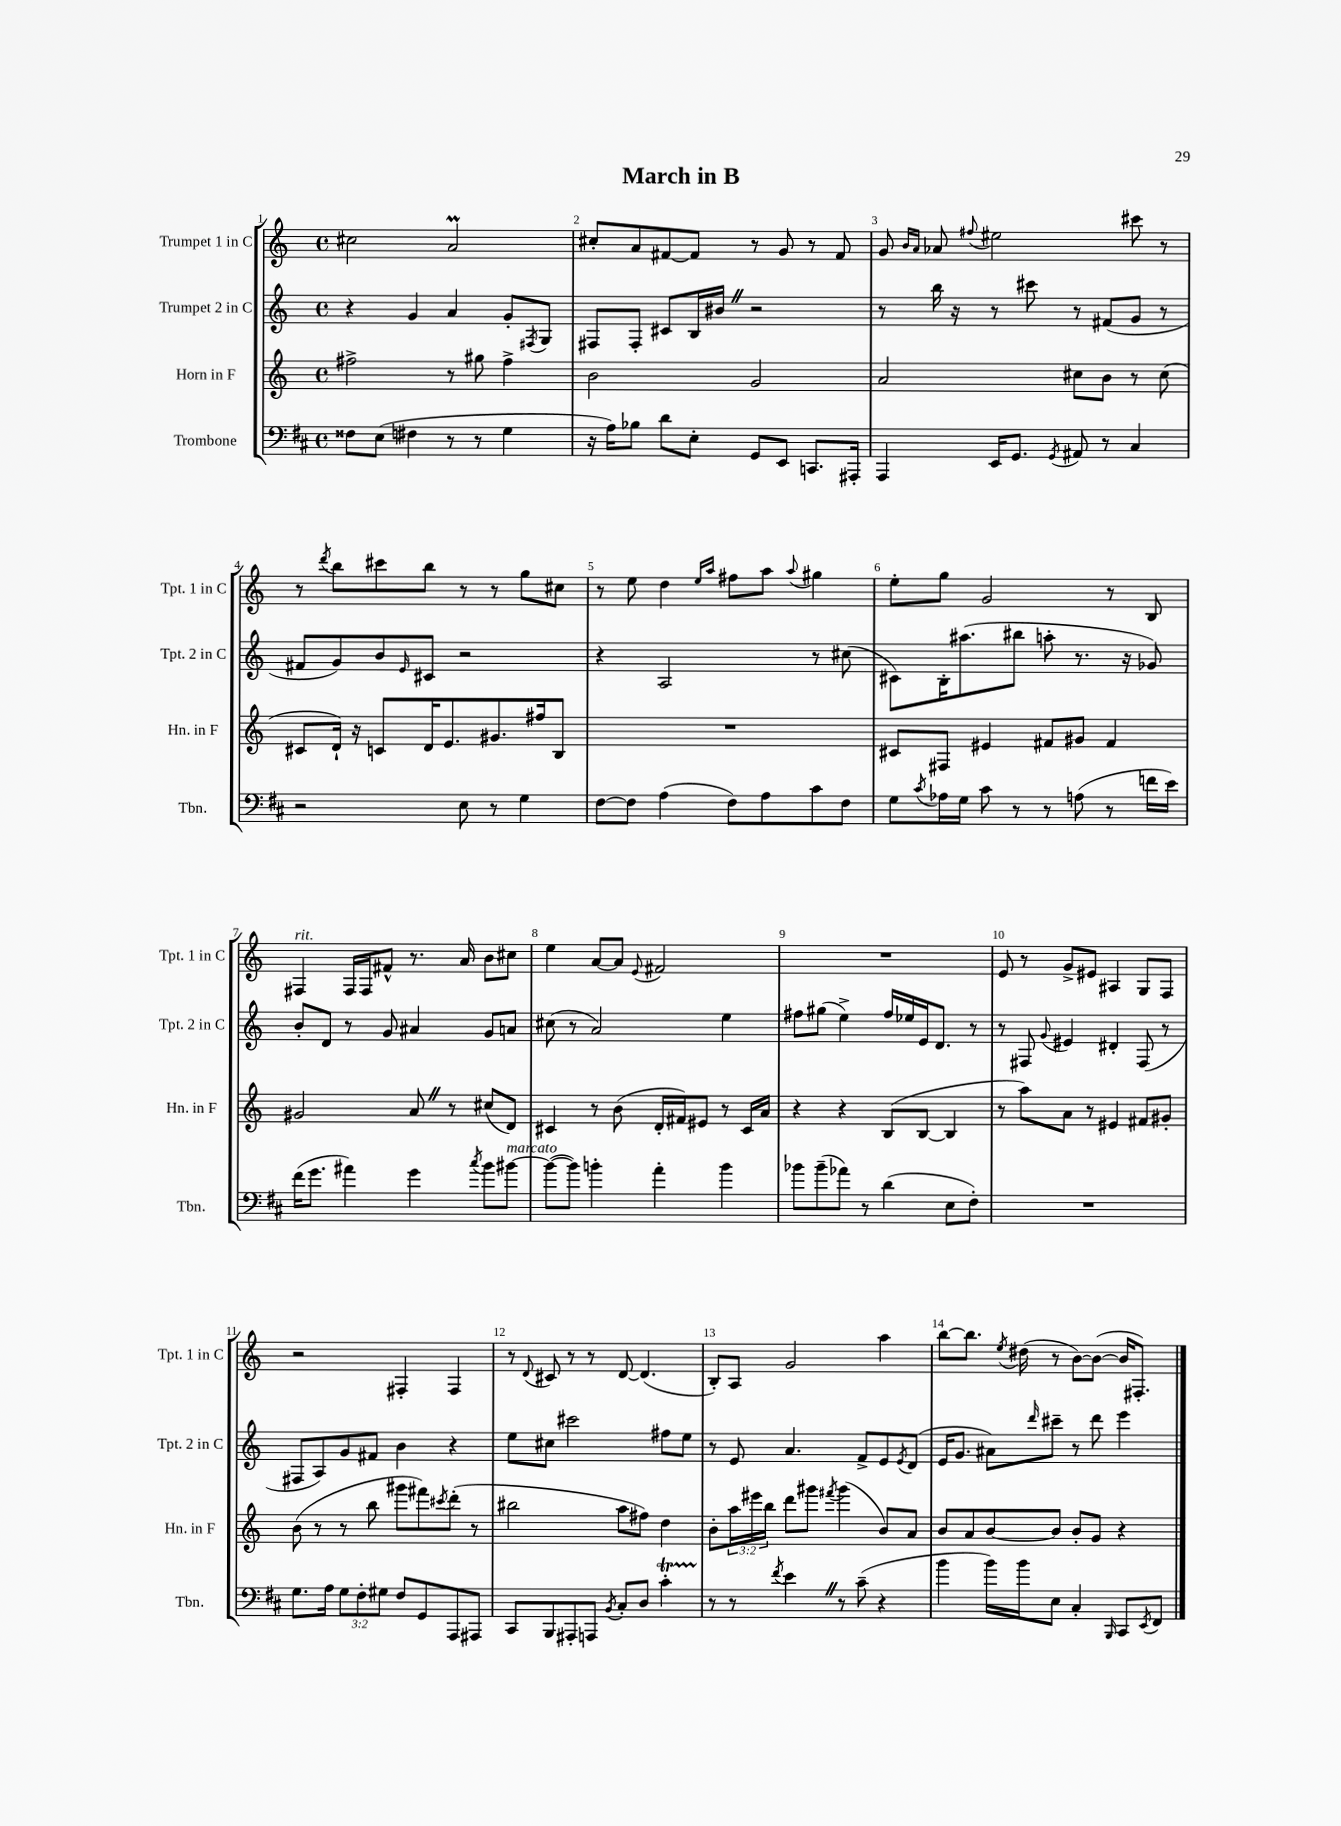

**kern	**kern	**kern	**kern
*part4	*part3	*part2	*part1
*staff4	*staff3	*staff2	*staff1
*I"Trombone	*I"Horn in F	*I"Trumpet 2 in C	*I"Trumpet 1 in C
*I'Tbn.	*I'Hn. in F	*I'Tpt. 2 in C	*I'Tpt. 1 in C
*clefF4	*clefG2	*clefG2	*clefG2
*k[f#c#]	*k[]	*k[]	*k[]
*M4/4	*M4/4	*M4/4	*M4/4
*met(c)	*met(c)	*met(c)	*met(c)
=1	=1	=1	=1
8F##X\L	2ff#X^\	4r	2cc#X\
(8E\J	.	.	.
4F#X\	.	4g/	.
8r	8r	4a/	2aM/
8r	8gg#X\	.	.
4G\	4ff#^\	8g'/L	.
.	.	8qF#X/	.
.	.	8G/J	.
=2	=2	=2	=2
16r	2b\	8F#X/L	8cc#X'/L
16A\KL)	.	.	.
8B-X\J	.	8F#'/J	8a/
8d\L	.	8c#X/L	[8f#X/
8E'\J	.	16B/L	8f#/J]
.	.	16b#XZ/JJ	.
8GG/L	2g/	2r	8r
8EE/J	.	.	8g/
8.CCn/L	.	.	8r
.	.	.	8f#/
16AAA#X'/Jk	.	.	.
=3	=3	=3	=3
4AAA/	2a/	8r	8g/
.	.	.	16qqb/LL
.	.	.	16qqa/JJ
.	.	16bb\	8a-X/
.	.	16r	.
.	.	.	8qqff#X/
16EE/KL	.	8r	2ee#X\
8.GG/J	.	.	.
.	.	8ccc#X\	.
8qGG/	.	.	.
8AA#X/	8cc#X\L	8r	.
8r	8b\J	(8f#X/L	.
4C#/	8r	8g/J	8ccc#X\
.	(8cc#\	8r	8r
!!LO:LB:g=z
=4	=4	=4	=4
2r	8c#X/L	8f#X/L	8r
.	.	.	8qddd/
.	16d`/Jk)	8g/)	8bb\L
.	16r	.	.
.	8cn/L	8b/	8ccc#X\
.	.	16qqe/	.
.	16d/K	8c#X/J	8bb\J
.	8.e/	.	.
8E\	.	2r	8r
8r	8.g#X/	.	8r
4G\	.	.	8gg\L
.	16ff#X/k	.	.
.	8B/J	.	8cc#X\J
=5	=5	=5	=5
[8F#\L	1r	4r	8r
8F#\J]	.	.	8ee\
(4A\	.	2A/	4dd\
.	.	.	16qqee/LL
.	.	.	16qqaa/JJ
8F#\L)	.	.	8ff#X\L
8A\	.	.	8aa\J
.	.	.	8qqaa/
8c#\	.	8r	4gg#X\
8F#\J	.	(8cc#X\	.
=6	=6	=6	=6
8G\L	8c#X/L	8c#X\L)	8ee'\L
8qc#/	.	.	.
16A-X\L	8F#X/J	16B'\K	8gg\J
16G\JJ	.	(8.aa#X\	.
8c#\	4e#X/	.	2g/
8r	.	8bb#X\J	.
8r	8f#X/L	8aan'\	.
(8An\	8g#X/J	8.r	.
8r	4f#/	.	8r
.	.	16r	.
16fn\LL	.	8g-X/)	8B/
16e\JJ)	.	.	.
!!LO:LB:g=z
=7	=7	=7	=7
!	!	!	!LO:TX:a:i:t=rit.
(16f#\KL	2g#X/	8b'/L	4F#X/
8.g\J	.	.	.
.	.	8d/J	.
4a#X\)	.	8r	16F#/LL
.	.	.	16F#/J
.	.	8g/	8f#X^^/J
4g\	8aZ/	4a#X/	8.r
.	8r	.	.
.	.	.	16a/
8qcc#/	.	.	.
8b\L	(8cc#X/L	8g/L	8b\L
!LO:TX:a:i:t=marcato	!	!	!
[8b#X\J	8d/J)	8an/J	8cc#X\J
=8	=8	=8	=8
(8b#\L_	4c#X/	(8cc#X\	4ee\
8b#\J])	.	8r	.
4bn'\	8r	2a/)	[8a/L
.	(8b\	.	8a/J]
.	.	.	8qqe/
4a'\	16d'/LL	.	2f#X/
.	16f#X/J)	.	.
.	8e#X/J	.	.
4b\	8r	4ee\	.
.	16c#/LL	.	.
.	16a/JJ	.	.
=9	=9	=9	=9
8b-X\L	4r	8ff#X\L	1r
(8b-~\	.	(8gg#X\J	.
8a-X\J)	4r	4ee^\)	.
8r	.	.	.
(4d\	(8B/L	16ff#/LL	.
.	.	16ee-X/	.
.	[8B/J	16e/J	.
.	.	8.d/J	.
8E\L	4B/]	.	.
8F#'\J)	.	8r	.
=10	=10	=10	=10
1r	8r	8r	8e/
.	8aa\L)	8F#X/	8r
.	.	8qqg/	.
.	8a\J	4e#X/	8g^/L
.	8r	.	8e#X/J
.	4e#X/	4d#X'/	4A#X/
.	8f#X/L	(8F#/	8G/L
.	8g#X'/J	8r	8F/J
!!LO:LB:g=z
=11	=11	=11	=11
8.G\L	(8b\	8F#X/L	2r
.	8r	8A/)	.
16A\Jk	.	.	.
12G\L	8r	8g/	.
12F#'\	.	.	.
.	8bb\	8f#X/J	.
12G#X\J	.	.	.
8F#/L	8ggg#X\L	4b\	4F#X'/
8GG/	8fff#X\)	.	.
.	8qccc#X/	.	.
8AAA/	(8ddd'\J	4r	4F#/
8AAA#X/J	8r	.	.
=12	=12	=12	=12
8CC#/L	2bb#X\	8ee\L	8r
.	.	.	8qqd/
8BBB/	.	8cc#X\J	8c#X/
8AAA#X'/	.	2ccc#X\	8r
8AAAn/J	.	.	8r
8qBB/	.	.	.
8C#'/L	8aa\L	.	[8d/
8D/J	8ff#X\J)	.	(4.d/]
4c#t'\	4dd\	8ff#X\L	.
.	.	8ee\J	.
=13	=13	=13	=13
8r	8b'\L	8r	8B'/L)
8r	24aa\L	8e/	8A/J
.	24eee#X\	.	.
.	24bb\JJ	.	.
8qf#/	.	.	.
4eZ\	8ddd\L	4.a/	2g/
.	8ggg#X\J	.	.
.	8qfff#X/	.	.
8r	(4ggg#\	.	.
(8c#~\	.	8f^/L	.
4r	8b/L)	8e/	4aa\
.	.	8qe/	.
.	8a/J	(8d/J	.
=14	=14	=14	=14
4b\	8b/L	16e/KL	[8bb\L
.	.	8.g/J	.
.	8a/	.	8.bb\J]
16b\LL)	[8b/	8a#X\L)	.
.	.	.	8qee/
16b\J	.	.	(16dd#X\
.	.	16qqddd/	.
8E\J	8b/J]	8ccc#X~\J	8r
4C#'/	8b'/L	8r	[8b\L)
.	8g/J	8ddd\	(8b\J_
16qqBBB/	.	.	.
8CC#/L	4r	4eee\	16b/KL]
.	.	.	8.F#X'/J)
8qEE/	.	.	.
8FF#/J	.	.	.
==	==	==	==
*-	*-	*-	*-
